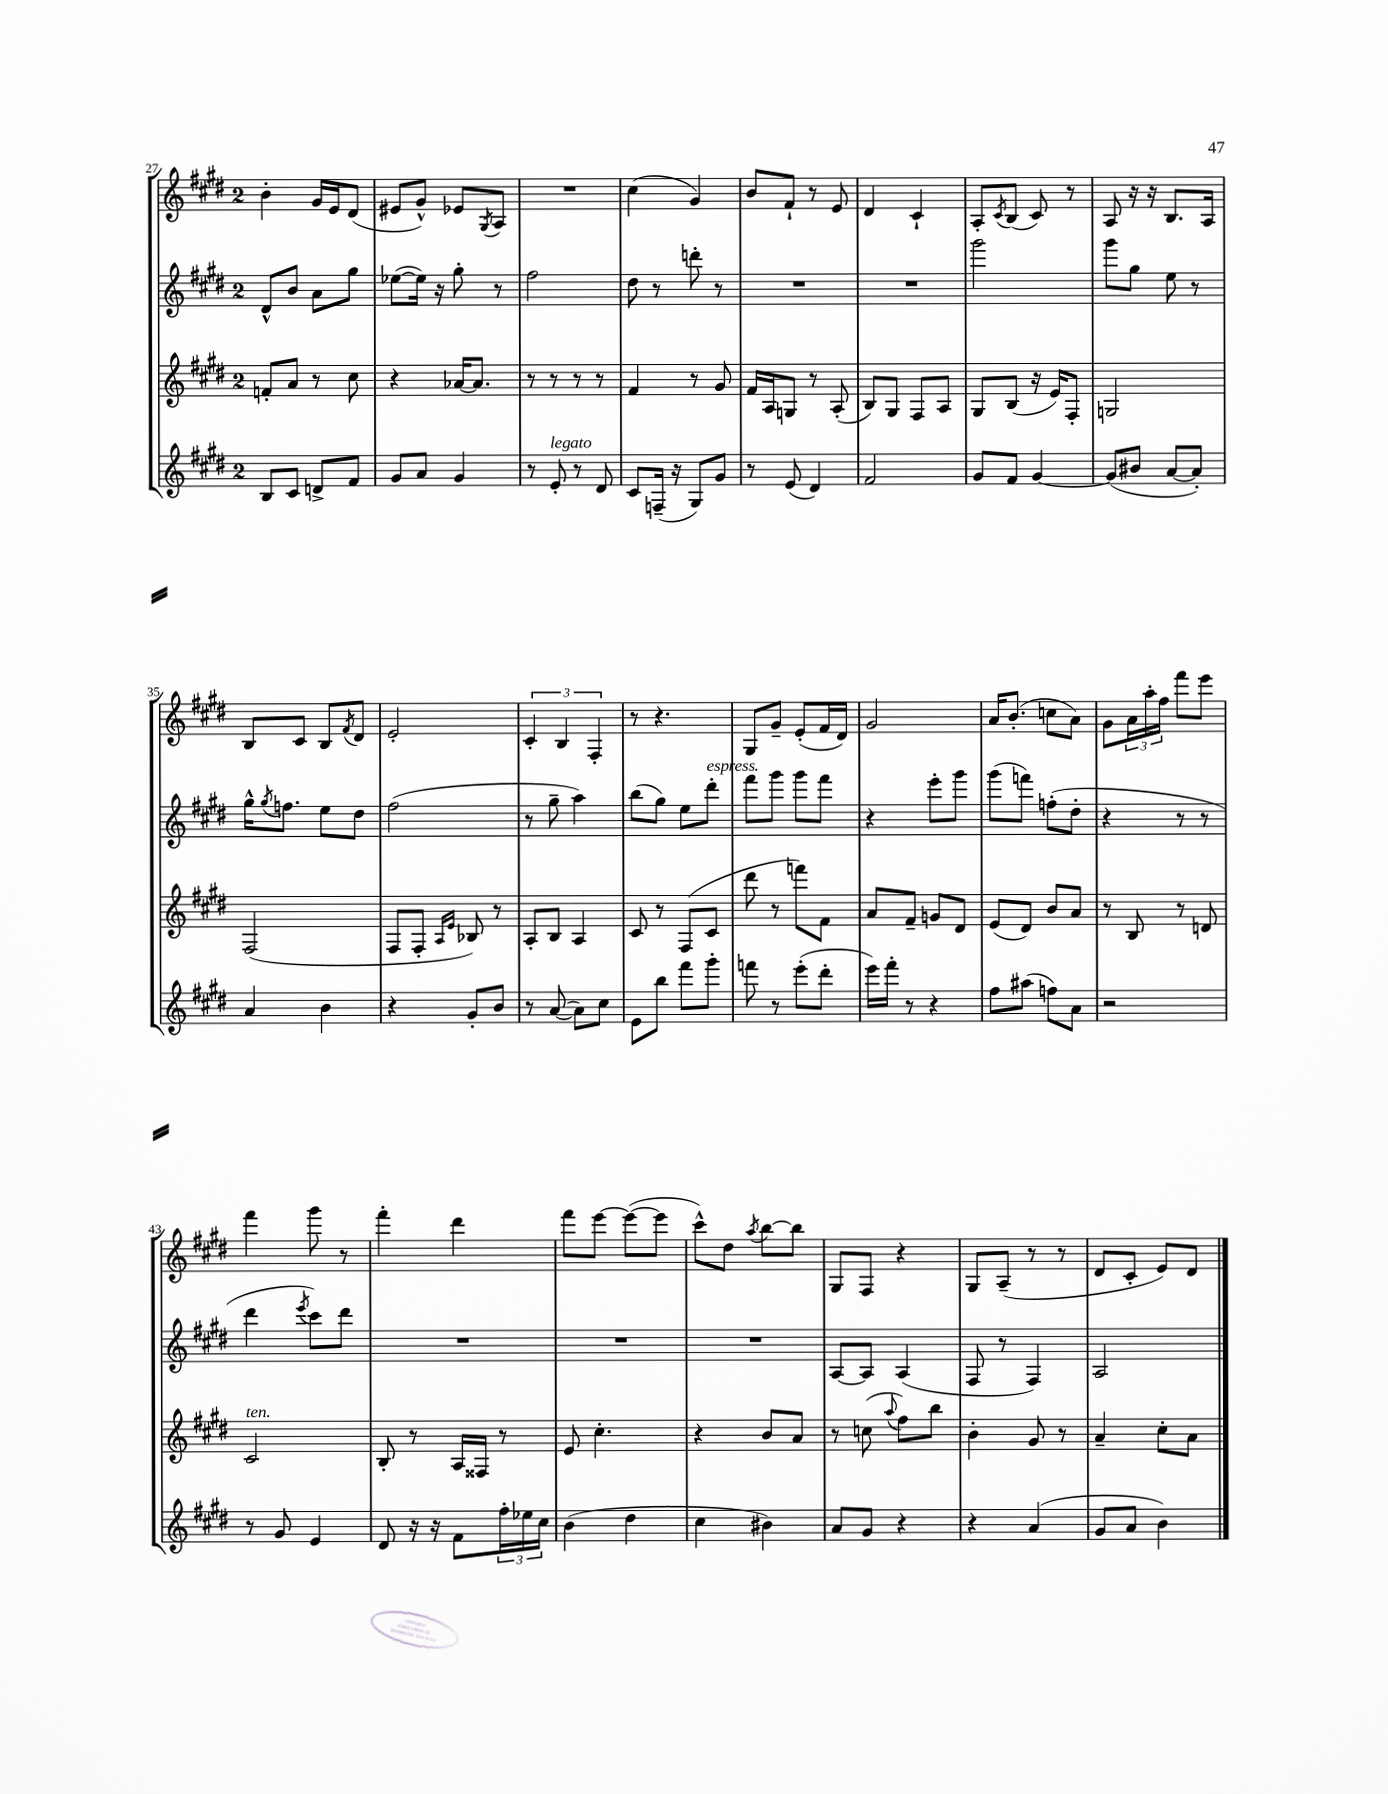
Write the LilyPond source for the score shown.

<<
\new StaffGroup <<
\new Staff = "s0" {
    \clef treble \key e \major \once \override Staff.TimeSignature.style = #'single-digit \time 2/4
    b'4-. gis'16 e'16 dis'8( |
    eis'8 gis'8-^) ees'8 \acciaccatura { gis8 } a8 |
    R2 |
    cis''4( gis'4) |
    b'8 fis'8-! r8 e'8 |
    dis'4 cis'4-! |
    a8-. \acciaccatura { cis'8 } b8( cis'8) r8 |
    a8 r16 r16 b8. a16 |
    b8 cis'8 b8 \acciaccatura { fis'8 } dis'8 |
    e'2-. |
    \tuplet 3/2 { cis'4-. b4 fis4-. } |
    r8 r4. |
    gis8 gis'8-- e'8-.( fis'16 dis'16) |
    gis'2 |
    a'16 b'8.-.( c''8 a'8) |
    gis'8 \tuplet 3/2 { a'16 a''16-. fis''16 } fis'''8 e'''8 |
    fis'''4 gis'''8 r8 |
    fis'''4-. dis'''4 |
    fis'''8 e'''8~ e'''8~( e'''8 |
    cis'''8-^) dis''8 \acciaccatura { a''8 } b''8~ b''8 |
    gis8 fis8 r4 |
    gis8 a8--( r8 r8 |
    dis'8 cis'8-. e'8) dis'8 \bar "|." |
}
\new Staff = "s1" {
    \clef treble \key e \major \once \override Staff.TimeSignature.style = #'single-digit \time 2/4
    dis'8-^ b'8 a'8 gis''8 |
    ees''8~( ees''16) r16 gis''8-. r8 |
    fis''2 |
    dis''8 r8 d'''8-. r8 |
    R2 |
    R2 |
    gis'''2 |
    gis'''8 gis''8 e''8 r8 |
    gis''16-^ \acciaccatura { gis''8 } f''8. e''8 dis''8 |
    fis''2( |
    r8 gis''8-- a''4) |
    b''8( gis''8) e''8 dis'''8-.^\markup { \italic "espress." } |
    fis'''8 gis'''8 gis'''8 fis'''8 |
    r4 e'''8-. gis'''8 |
    gis'''8( f'''8) f''8-.( dis''8-. |
    r4 r8 r8 |
    dis'''4 \acciaccatura { e'''8 } cis'''8) dis'''8 |
    R2 |
    R2 |
    R2 |
    a8~ a8 a4( |
    fis8 r8 fis4) |
    a2 \bar "|." |
}
\new Staff = "s2" {
    \clef treble \key e \major \once \override Staff.TimeSignature.style = #'single-digit \time 2/4
    f'8-. a'8 r8 cis''8 |
    r4 aes'16~ aes'8. |
    r8 r8 r8 r8 |
    fis'4 r8 gis'8 |
    fis'16 a16 g8 r8 a8-.( |
    b8) gis8 fis8 a8 |
    gis8 b8( r16 e'16) fis8-. |
    g2 |
    fis2( |
    fis8 fis8-. \grace { a16 e'16 } bes8) r8 |
    a8-. b8 a4 |
    cis'8 r8 fis8( cis'8 |
    dis'''8 r8 f'''8) fis'8 |
    a'8 fis'8-- g'8 dis'8 |
    e'8( dis'8) b'8 a'8 |
    r8 b8 r8 d'8 |
    cis'2^\markup { \italic "ten." } |
    b8-. r8 a16 fisis16 r8 |
    e'8 cis''4.-. |
    r4 b'8 a'8 |
    r8 c''8( \appoggiatura { a''8 } fis''8) b''8 |
    b'4-. gis'8 r8 |
    a'4-- cis''8-. a'8 \bar "|." |
}
\new Staff = "s3" {
    \clef treble \key e \major \once \override Staff.TimeSignature.style = #'single-digit \time 2/4
    b8 cis'8 d'8-> fis'8 |
    gis'8 a'8 gis'4 |
    r8 e'8-.^\markup { \italic "legato" } r8 dis'8 |
    cis'8 f16--( r16 gis8) gis'8 |
    r8 e'8( dis'4) |
    fis'2 |
    gis'8 fis'8 gis'4~ |
    gis'8( bis'8 a'8~ a'8-.) |
    a'4 b'4 |
    r4 gis'8-. b'8 |
    r8 a'8~( a'8) cis''8 |
    e'8 b''8 fis'''8 gis'''8-. |
    f'''8 r8 e'''8-.( dis'''8-. |
    e'''16) fis'''16-. r8 r4 |
    fis''8 ais''8( f''8) a'8 |
    r2 |
    r8 gis'8 e'4 |
    dis'8 r16 r16 fis'8 \tuplet 3/2 { fis''16-. ees''16 cis''16 } |
    b'4( dis''4 |
    cis''4 bis'4) |
    a'8 gis'8 r4 |
    r4 a'4( |
    gis'8 a'8 b'4) \bar "|." |
}
>>
>>
\layout { \context { \Score currentBarNumber = #27 } }
